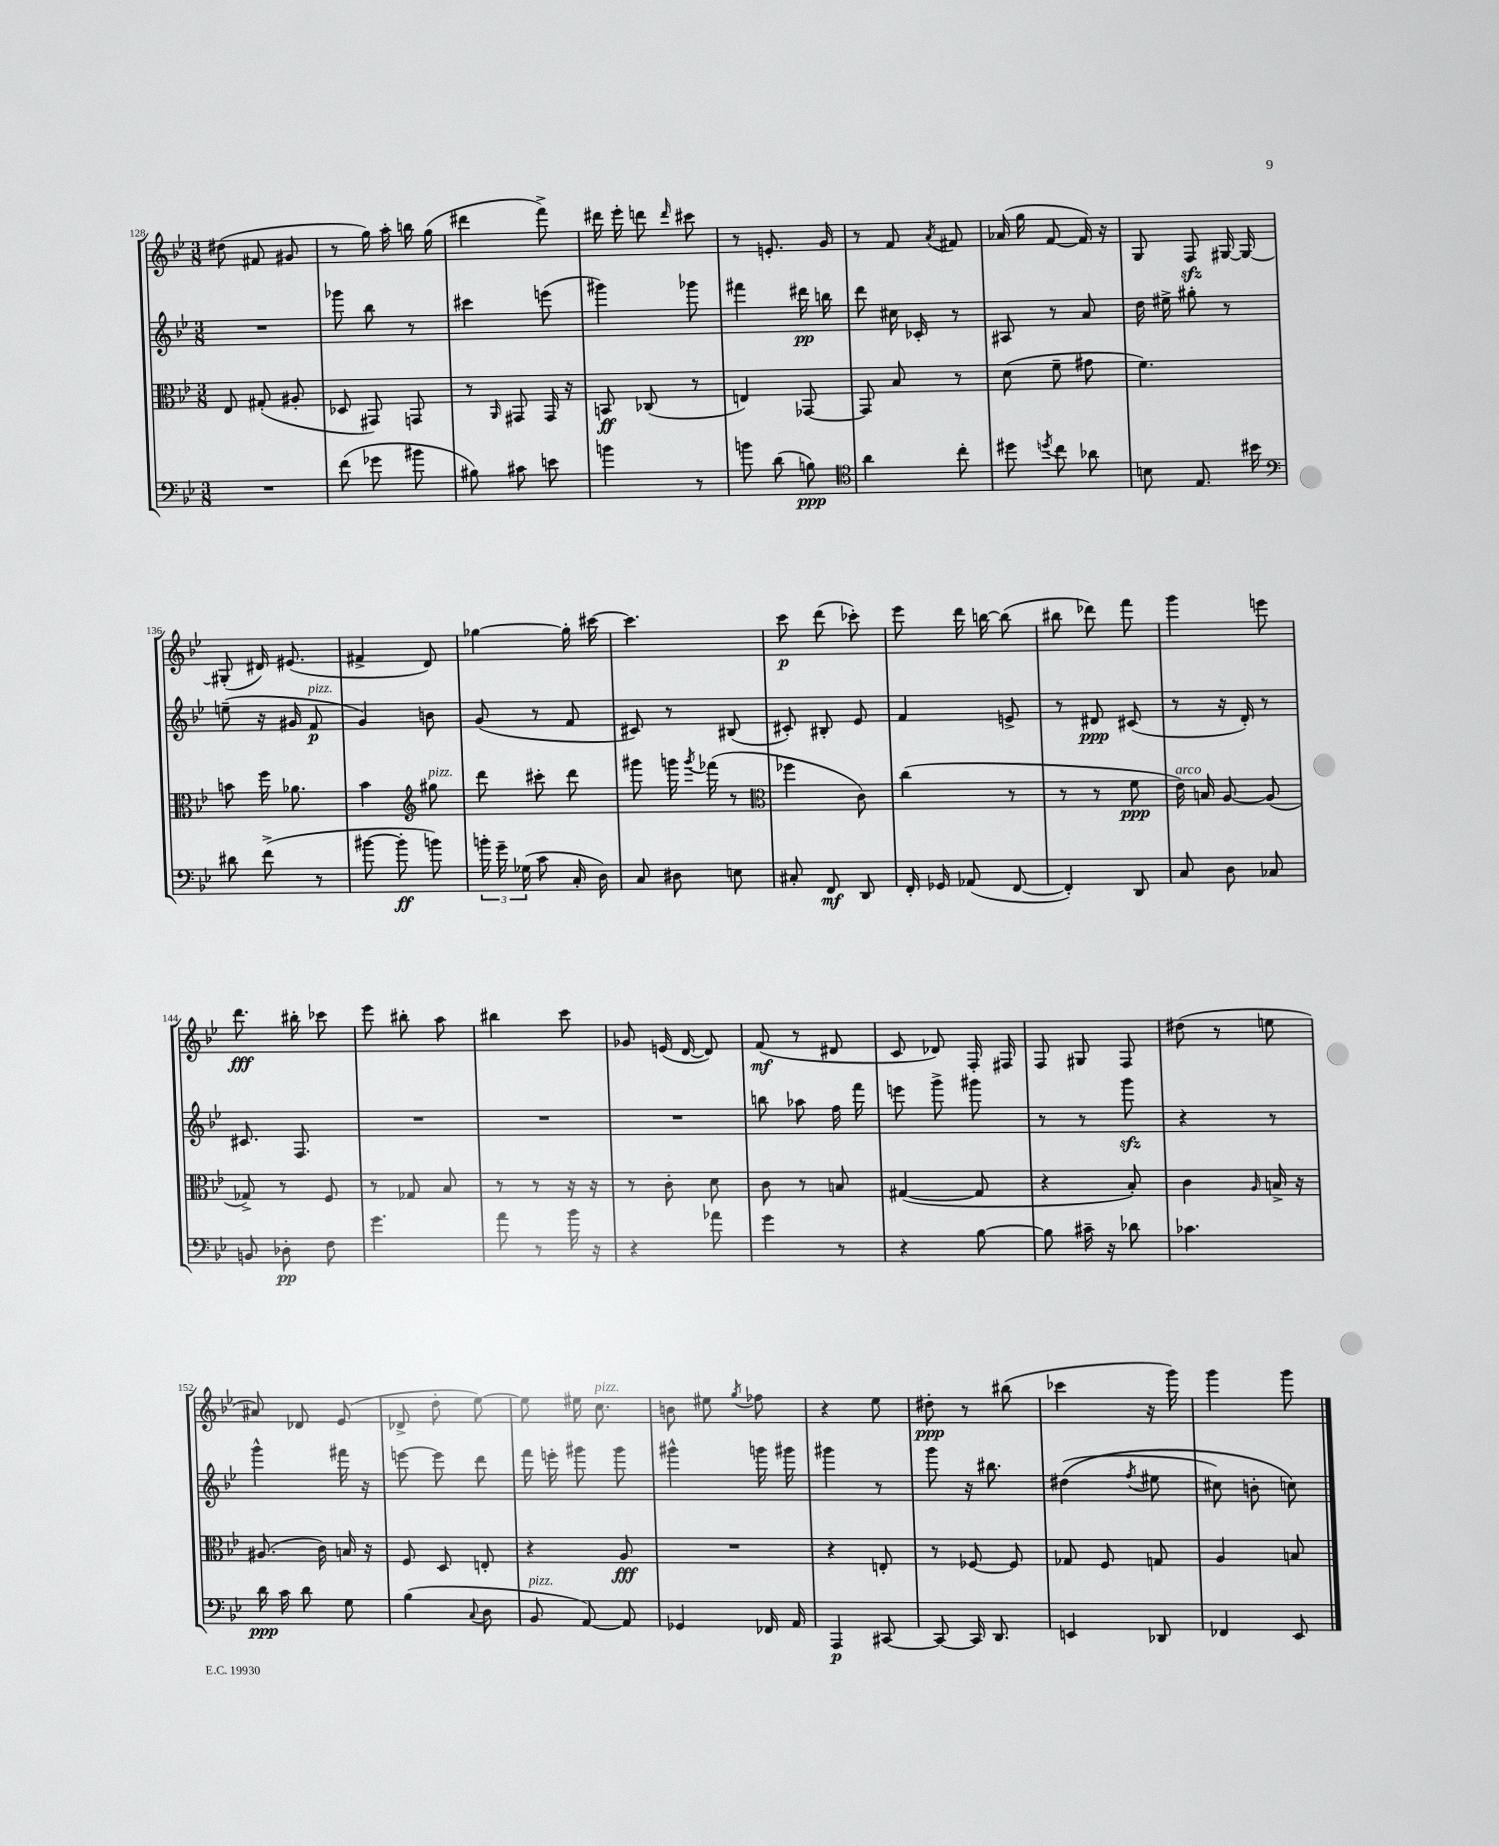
<<
\new StaffGroup <<
\new Staff = "s0" {
    \clef treble \key bes \major \numericTimeSignature \time 3/8
    \autoBeamOff dis''8( fis'8 gis'8 |
    r8 g''16) a''16-. b''16 g''16( |
    dis'''4 f'''8->) |
    dis'''16 ees'''16-. d'''8 \grace { d'''16 } cis'''8 |
    r8 e'8.-. g'16 |
    r8 f'8 \acciaccatura { a'8 } fis'8 |
    aes'16( g''16 f'8~ f'16) r16 |
    g8 f8\sfz gis16~ gis16~ |
    gis8-.( dis'16) eis'8.( |
    fis'4-> d'8) |
    ges''4~ ges''16-. cis'''16~ |
    cis'''4. |
    c'''8\p d'''8( ces'''8-.) |
    ees'''8 d'''16 b''16~ b''8( |
    bis''8 des'''8) f'''8 |
    g'''4 e'''8 |
    d'''8.\fff bis''16-. ces'''8 |
    ees'''8 bis''8-. a''8 |
    bis''4 c'''8 |
    ges'8 e'16( d'16~ d'8) |
    f'8\mf( r8 dis'8 |
    c'8 des'8) f16-. fis16 |
    f8 gis8 f8 |
    dis''8( r8 e''8 |
    ais'8) des'8 ees'8( |
    des'8-> d''8-. ees''8~) |
    ees''8 eis''16 c''8.^\markup { \italic "pizz." } |
    b'8 eis''8 \acciaccatura { g''8 } fes''8 |
    r4 ees''8 |
    dis''8-.\ppp r8 bis''8( |
    ces'''4 r16 g'''16) |
    g'''4 g'''8 \bar "|." |
}
\new Staff = "s1" {
    \clef treble \key bes \major \numericTimeSignature \time 3/8
    \autoBeamOff R4. |
    ges'''8 bes''8 r8 |
    cis'''4 e'''8( |
    gis'''4) ges'''8 |
    fis'''4 dis'''16\pp b''16 |
    d'''8 cis''16 ces'16-. r8 |
    ais8 r8 a'8 |
    d''16 eis''16-> gis''8-. r8 |
    e''8--( r16 gis'16 f'8\p^\markup { \italic "pizz." } |
    g'4) b'8 |
    g'8( r8 f'8 |
    cis'8) r8 bis8( |
    cis'8-.) bis8-. ees'8 |
    f'4 e'8-> |
    r8 dis'8\ppp cis'8( |
    r8 r16 d'16-.) r8 |
    cis'8. f8. |
    R4. |
    R4. |
    R4. |
    b''8 aes''8 f''16 f'''16 |
    e'''8 g'''8-> gis'''8 |
    r8 r8 g'''8\sfz |
    r4 r8 |
    g'''4-^ fis'''16 r16 |
    e'''8~ e'''8 d'''8 |
    f'''16 e'''16-. gis'''8 gis'''8 |
    gis'''4-^ g'''16 gis'''16 |
    gis'''4 r8 |
    g'''8 r16 bis''8. |
    dis''4(\( \acciaccatura { f''8 } eis''8 |
    cis''8) b'8-. c''8\) \bar "|." |
}
\new Staff = "s2" {
    \clef alto \key bes \major \numericTimeSignature \time 3/8
    \autoBeamOff ees8 gis8-.( ais8-. |
    des8 gis,8) g,8 |
    r8 \grace { a,16 } gis,8 gis,16 r16 |
    b,8\ff ces8( r8 |
    e4) ges,8~ |
    ges,8 bes8 r8 |
    d'8( f'8-- gis'8 |
    f'4.) |
    b'8 f''16 aes'8. |
    bes'4 \clef treble gis''8^\markup { \italic "pizz." } |
    d'''8 cis'''8-. d'''8 |
    gis'''8 g'''16 \acciaccatura { g'''8 } fes'''16( r8 |
    \clef alto fes''4 c'8) |
    c''4( r8 |
    r8 r8 f'8\ppp |
    ees'16^\markup { \italic "arco" }) b16 a8~ a8( |
    ges8->) r8 f8 |
    r8 ges8 bes8 |
    r8 r8 r16 r16 |
    r8 c'8-. d'8 |
    c'8 r8 b8 |
    gis4~( gis8 |
    r4 bes8-.) |
    c'4 \grace { a16 } b16-> r16 |
    ais8.( c'16) b16 r16 |
    f8 d8 e8-. |
    r4 a8\fff |
    R4. |
    r4 e8-. |
    r8 fes8~ fes8 |
    ges8 f8 g8 |
    a4 b8 \bar "|." |
}
\new Staff = "s3" {
    \clef bass \key bes \major \numericTimeSignature \time 3/8
    \autoBeamOff R4. |
    f'8( ges'8 bis'8 |
    bis8) cis'8 e'8 |
    b'4 r8 |
    b'8 d'8( b8\ppp) |
    \clef tenor a'4 c''8-. |
    dis''8 \acciaccatura { d''8 } c''8 aes'8 |
    b8 ees8. bis'16 |
    \clef bass dis'8 f'8->( r8 |
    bis'8~ bis'8-.\ff b'8) |
    \tuplet 3/2 { b'16-. g'16-- ges16( } c'8 c16-. d16) |
    c8 dis8 e8 |
    cis8-. f,8\mf d,8 |
    f,16-. ges,16 aes,8( f,8~ |
    f,4-.) d,8 |
    c8 d8 ces8 |
    b,8 des8-.\pp f8 |
    g'4. |
    a'8 r8 bes'16 r16 |
    r4 aes'8 |
    g'4 r8 |
    r4 bes8~ |
    bes8 cis'16-- r16 des'8 |
    ces'4. |
    d'16\ppp c'16 d'8 g8 |
    bes4( \appoggiatura { c8 } d8 |
    bes,8^\markup { \italic "pizz." } a,8~) a,8 |
    ges,4 fes,16 a,16 |
    a,,4\p cis,8~ |
    cis,8~ cis,16 d,8. |
    e,4 des,8 |
    fes,4 ees,8 \bar "|." |
}
>>
>>
\layout { \context { \Score currentBarNumber = #128 } }
